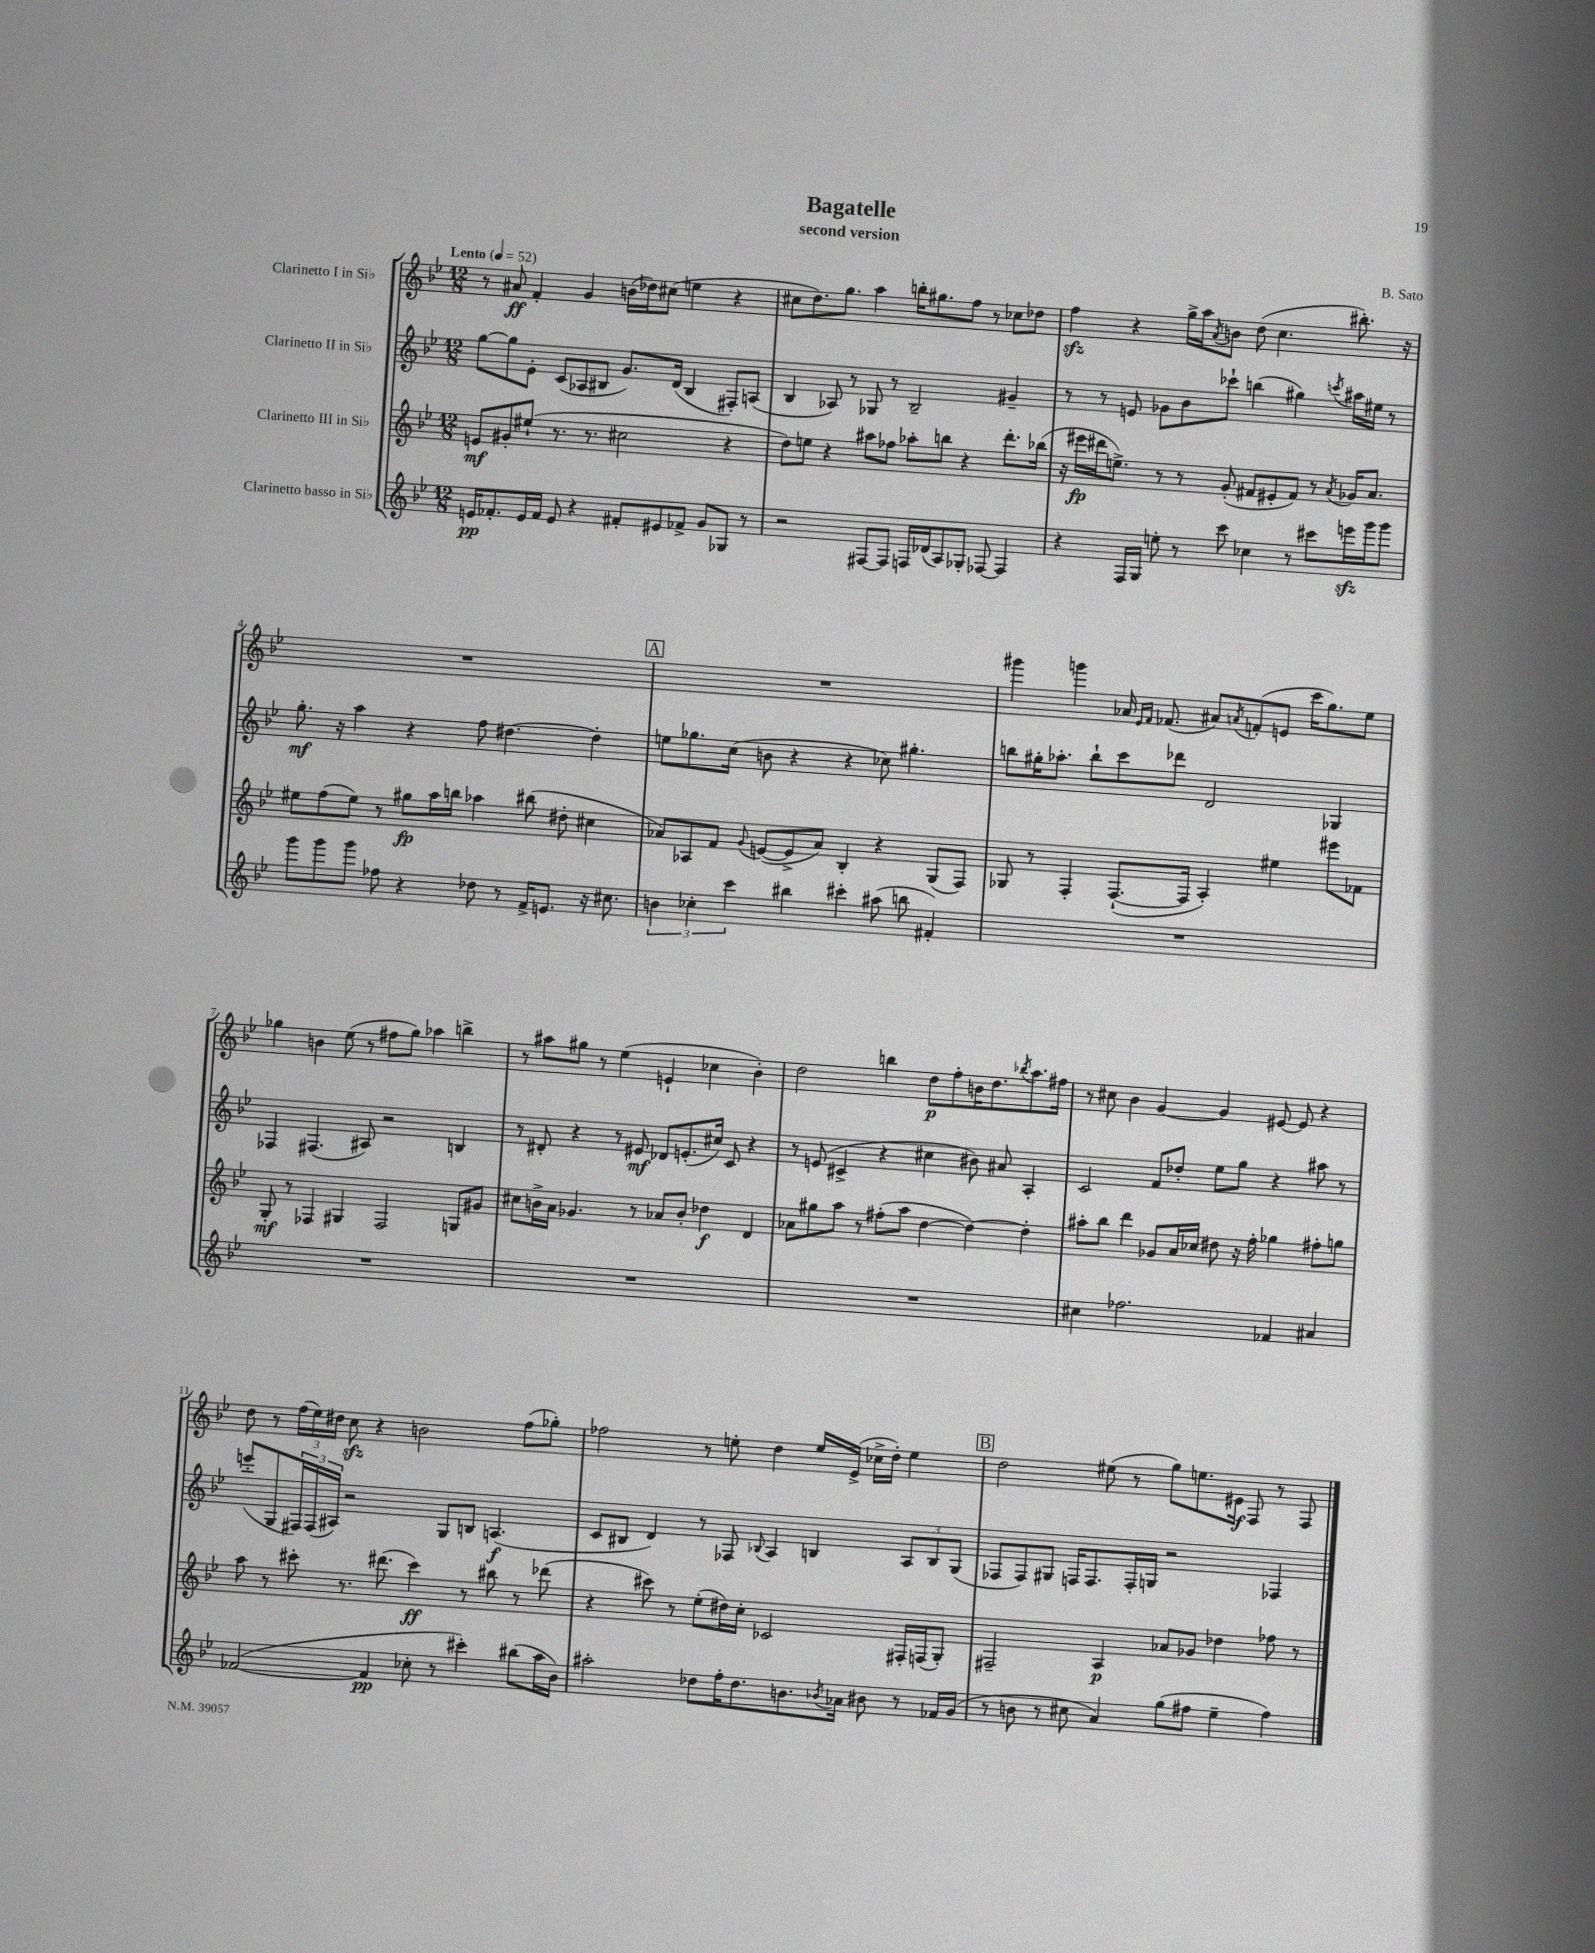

**kern	**kern	**kern	**kern
*staff4	*staff3	*staff2	*staff1
*clefG2	*clefG2	*clefG2	*clefG2
*k[b-e-]	*k[b-e-]	*k[b-e-]	*k[b-e-]
*M12/8	*M12/8	*M12/8	*M12/8
*MM52	*MM52	*MM52	*MM52
16e/LK	8e/L	[8gg\L	8r
8.f-'/	.	.	.
.	8g#'/	8gg\]	8a#/
16e/L	(8ee#`/J	8e-'\J	4f'/
16f-/JJ	.	.	.
8e/	8.r	(8c/L	.
4r	.	8A-/	4g/
.	8.r	.	.
.	.	8B#/J	.
8f#'/L	2cc#\	8.g/L)	(16b\LL
.	.	.	16dd-\J)
8e#/	.	.	(8cc#\J
.	.	(16d/Jk	.
8f-^/J	.	4B#/	4ee\
8g/L	.	.	.
8G-/J	4r	8F#'/L)	4r
8r	.	(8A/J	.
=	=	=	=
2r	8dd\L)	4B-/	8cc#\L
.	8ee\J	.	8.dd\)
.	4r	8A-/)	.
.	.	.	8.gg\J
.	.	8r	.
[8F#/L	8aa#\L	8G-/	4aa\
8F#/]J	8ff-\J	8r	.
16F/LL	8aa-'\L	2B-~/	16bb'\LK
(16d-/J	.	.	8.gg#\
8A/)	8bb\J	.	.
8G-'/J	4r	.	8ff\J
[8F-/	.	.	8r
4F-/]	8.ddd'\L	4g#~/	8cc-\L
.	.	.	8dd-\J
.	(16bb-\Jk	.	.
=	=	=	=
4r	16r	8r	4ff\
.	16eee#\LL	.	.
.	16ddd#\J	8r	.
.	8.ee^\J)	.	.
16F/LL	.	8e/	4r
16G/JJ	.	.	.
8ee'\	8r	8g-\L	.
8r	8r	8b-\	16gg^\LL
.	.	.	16aa\J
.	.	.	8qa/
8ccc\	(8g'/	8ccc-`\J	8b\J
4cc-\	8f#/L	(4bb\	(8dd\
.	8e#'/	.	4.cc\
8r	8f#/J)	4gg#\)	.
8ccc#\L	8r	.	.
.	8qa/	8qccc/	.
16eee\L	16g-/LK	16aa#\LL	8.bb#'\)
16ggg\J	8.a/J	16ee#\JJ	.
8ggg\J	.	8r	.
.	.	.	16r
=	=	=	=
8ggg\L	8ee#\L	8.gg'\	1.r
8ggg\	(8ff\	.	.
.	.	16r	.
8ggg\J	8ee#\J)	4aa\	.
8ff-\	8r	.	.
4r	8gg#\L	4r	.
.	16aa\L	.	.
.	16bb\JJ	.	.
8dd-\	4aa-\	8ff\	.
8r	.	[4.dd#\	.
16f^/LK	(8bb#\	.	.
8.e/J	.	.	.
.	8dd#'\	.	.
16r	4cc#\	4dd#'\]	.
8.cc#\	.	.	.
=	=	=	=
6b\	8a-/L)	8ee\L	1.r
.	8A-/	8.gg-\	.
6cc-'\	.	.	.
.	8f/J	.	.
.	.	(16cc\Jk	.
6ccc\	.	.	.
.	8qqg/	.	.
.	([8e/L	8b\	.
4bb#\	8e^/]	4r	.
.	8a-/J)	.	.
4ccc#'\	4B-'/	4r	.
(8aa#\	4r	8cc-\)	.
8bb\	.	4.gg#'\	.
4f#'/)	(8G/L	.	.
.	8F/J)	.	.
=	=	=	=
1.r	8G-/	8bb\L	4ggg#\
.	8r	16gg#'\K	.
.	.	8.aa-'\J	.
.	4F'/	.	4ggg\
.	.	8bb`\L	.
.	([8.F`/L	8ccc\	16a-/
.	.	.	16qqe-/LL
.	.	.	16qqf/JJ
.	.	.	(8.f-/
.	.	8ddd-\J	.
.	16F/]Jk	.	.
.	4A'/)	2d/	8a#/L)
.	.	.	8qa/
.	.	.	(8f'/
.	4ee#\	.	8e/J
.	.	.	16ccc\LK
.	.	.	8.gg\)
.	8eee#\L	4G-/	.
.	8f-\J	.	8ee-\J
=	=	=	=
1.r	8G'/	4F-/	4gg-\
.	8r	.	.
.	4F-/	(4.F#/	4b\
.	4G#/	.	(8ee-\
.	.	8A#/)	8r
.	2F-/	2r	8ff#\L
.	.	.	8gg-\J)
.	.	.	4aa-\
.	8G/L	4B/	4bb^\
.	8g#/J	.	.
=	=	=	=
1.r	8cc#\L	8r	8r
.	16b^\L	8d#'/	8aa#\L
.	16a\JJ	.	.
.	4.g-/	4r	8gg#\J
.	.	.	8r
.	.	8r	(4ee-\
.	8r	8e#/	.
.	8a-/L	8d-/L	4e`/
.	8b'/J	(8.e'/	.
.	4dd-\	.	4cc-\
.	.	16cc#/Jk)	.
.	.	8c/	.
.	4d/	4r	4b-'\)
=	=	=	=
1.r	8a-\L	8r	2dd\
.	8gg#\	(8e/	.
.	8aa\J	4c#^/	.
.	8r	.	.
.	(8ff#'\L	4r	4bb\
.	8aa\J	.	.
.	[4dd\	4cc#\	8dd\L
.	.	.	8ff'\
.	4dd\_)	8b#\)	16b\K
.	.	.	8.dd\
.	.	8a#/	.
.	.	.	8qbb-/
.	4dd'\]	4A'/	8.aa\
.	.	.	16ff#\Jk
=	=	=	=
4cc#\	8aa#'\L	2c/	8r
.	8bb-\J	.	8cc#\
2.ff-\	4ddd\	.	4b-\
.	8g-/L	8f/L	[4g/
.	16a/L	8dd-'/J	.
.	16cc-/JJ	.	.
.	8dd#\	8ee-\L	4g/]
.	16r	8gg\J	.
.	16ff'\	.	.
4f-/	4gg-\	4r	[8e#/
.	.	.	8e#/]
4a#/	8ff#'\L	8aa#\	4r
.	8gg\J	8r	.
=	=	=	=
([2f-/	8aa\	(8eee'/L	8dd\
.	8r	8G/	8r
.	8ccc#'\	24F#/L)	(24ff\LL
.	.	(24F#/	24ee-\)
.	.	24A#/JJ)	24dd#\JJ
.	8.r	2r	8cc\
4f-/]	.	.	4r
.	(8.ddd#\	.	.
8cc-'\	4ccc#\)	.	2b\
8r	.	8G/L	.
4ccc#'\)	8r	8B/J	.
.	8bb#\	(4.A/	.
(8bb#\L	8r	.	(8ff\L
16aa\L	(8ddd-\	.	8gg-'\J)
16b-\JJ)	.	.	.
=	=	=	=
2aa#'\	4r	8c/L	2ff-\
.	.	8B#/J	.
.	8ccc#\)	4d/)	.
.	8r	.	.
8dd-\L	(8ee-'\L	8r	8r
16ff'\K	16dd#\L)	8F-/	8ee'\
8.dd-\	16cc'\JJ	.	.
.	.	8qqB-/	.
.	2c-/	4A/	4dd\
8.b\	.	.	.
.	.	4B/	16ee/LL
8qb-/	.	.	.
16a-\Jk	.	.	(16e-^/JJ
8b#\	.	.	16cc-^\LL
.	.	.	16dd'\JJ)
8r	16F#'/LL	12A/L	4ee\
.	(16F/J	.	.
.	.	12B/	.
16f-/LL	8G'/J)	.	.
.	.	(12G/J	.
(16g/JJ	.	.	.
=	=	=	=
8r	2F#~/	8F-/L	2dd\
8b\	.	8F-/)	.
8r	.	8G#/J	.
8cc#\	.	16F/LK	.
.	.	8.F/	.
4a/)	4A/	.	(8ee#\
.	.	16F'/L	8r
.	.	16G/JJ	.
(8gg\L	8a-/L	2r	8gg\L)
8ff#\J	8g-/J	.	8.ee\
4ee-~\	4dd-\	.	.
.	.	.	16e#\Jk
.	.	.	8F/
4ff#\)	8ff-\	4F-/	8r
.	8r	.	8F/
==	==	==	==
*-	*-	*-	*-
